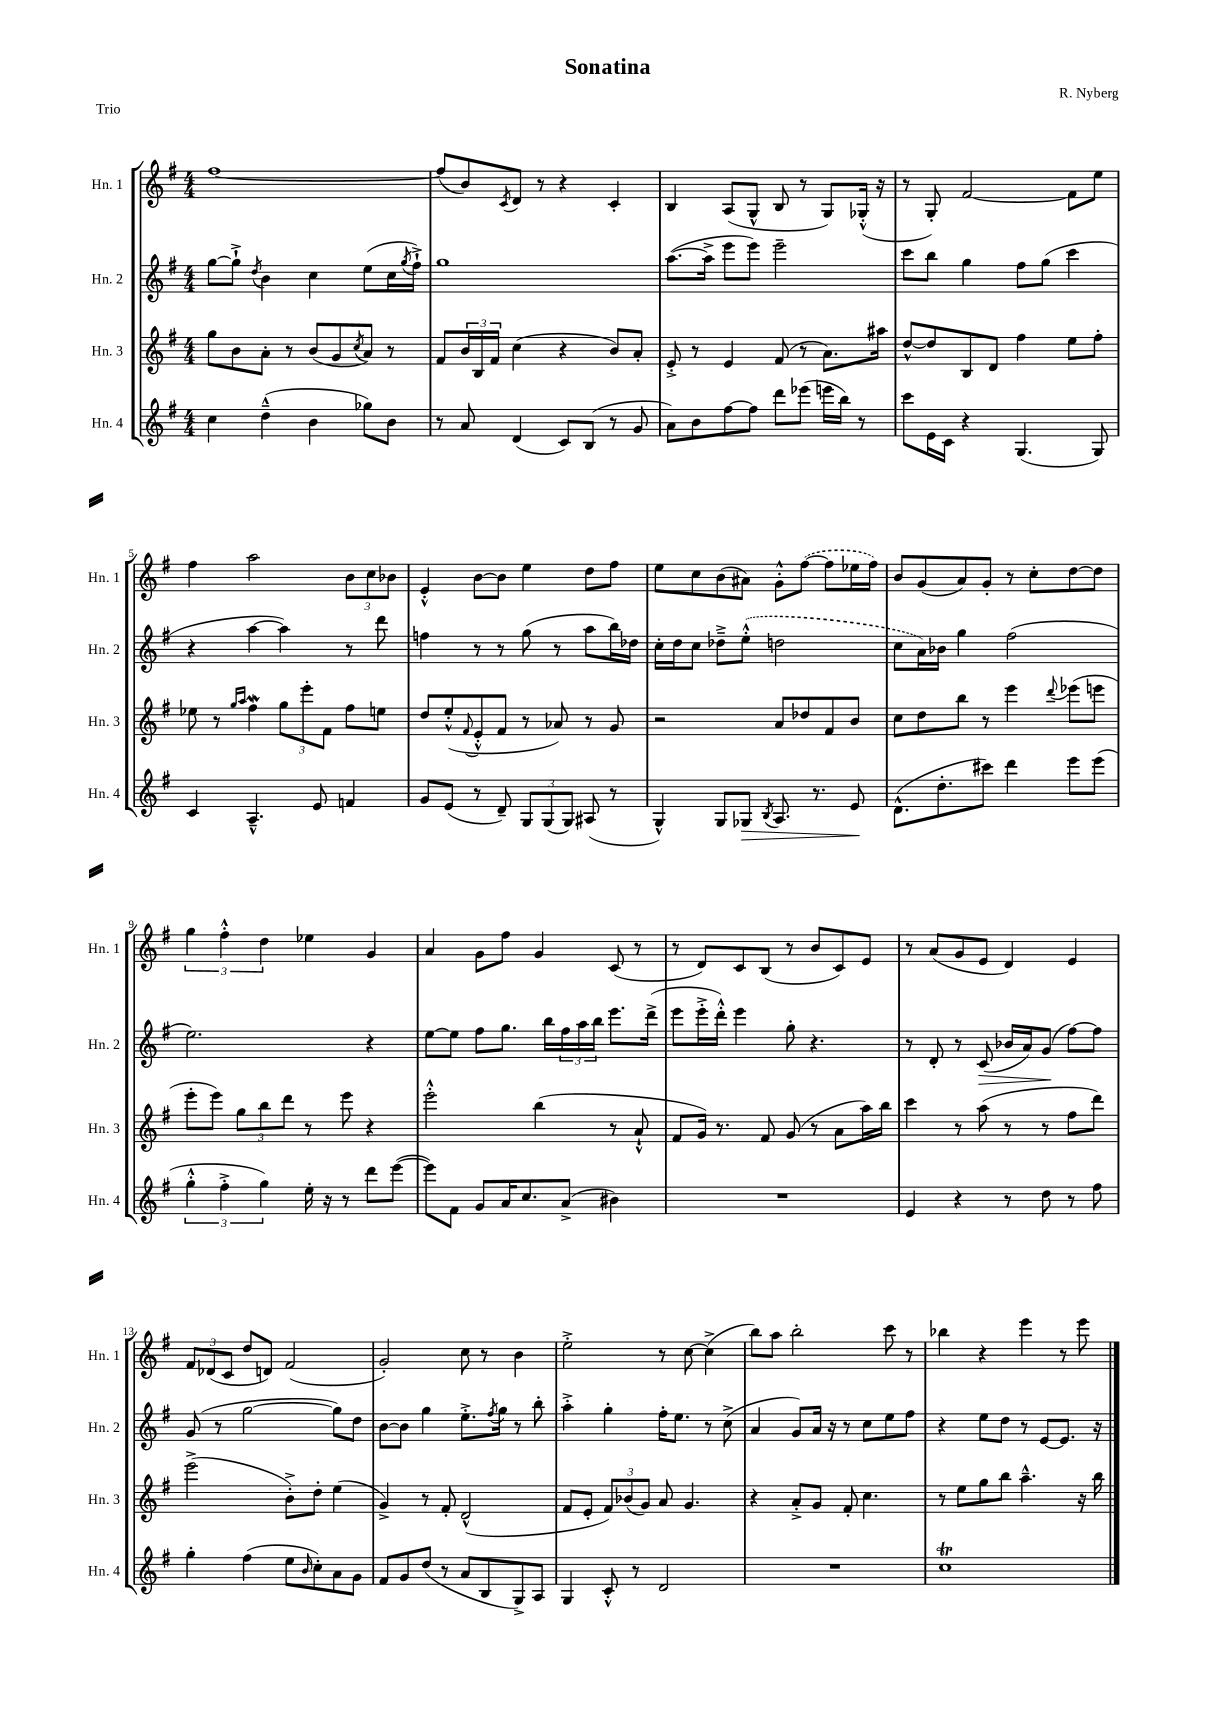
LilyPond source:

\header { title = "Sonatina" composer = "R. Nyberg" piece = "Trio" }
<<
\new StaffGroup <<
\new Staff = "s0" \with { instrumentName = "Hn. 1" shortInstrumentName = "Hn. 1" } {
    \clef treble \key g \major \numericTimeSignature \time 4/4
    fis''1~ |
    fis''8( b'8) \acciaccatura { c'8 } d'8 r8 r4 c'4-. |
    b4 a8( g8-^ b8 r8 g8) ges16-.-^( r16 |
    r8 g8-.) fis'2~ fis'8 e''8 |
    fis''4 a''2 \tuplet 3/2 { b'8 c''8 bes'8 } |
    e'4-.-^ b'8~ b'8 e''4 d''8 fis''8 |
    e''8 c''8 b'8( ais'8) g'8-.-^ \once \slurDashed fis''8~( fis''8 ees''16 fis''16) |
    b'8 g'8( a'8) g'8-. r8 c''8-. d''8~ d''8 |
    \tuplet 3/2 { g''4 fis''4-.-^ d''4 } ees''4 g'4 |
    a'4 g'8 fis''8 g'4 c'8( r8 |
    r8 d'8) c'8 b8( r8 b'8 c'8) e'8 |
    r8 a'8( g'8 e'8 d'4) e'4 |
    \tuplet 3/2 { fis'8 des'8( c'8 } d''8 d'8) fis'2( |
    g'2-.) c''8 r8 b'4 |
    e''2-.-> r8 c''8~ c''4->( |
    b''8) a''8 b''2-. c'''8 r8 |
    bes''4 r4 e'''4 r8 e'''8 \bar "|." |
}
\new Staff = "s1" \with { instrumentName = "Hn. 2" shortInstrumentName = "Hn. 2" } {
    \clef treble \key g \major \numericTimeSignature \time 4/4
    g''8~ g''8-!-> \acciaccatura { d''8 } b'4 c''4 e''8( c''16 \acciaccatura { g''8 } fis''16-!->) |
    g''1 |
    a''8.~( a''16-> e'''8 e'''8) e'''2-- |
    c'''8 b''8 g''4 fis''8 g''8( c'''4 |
    r4 a''4~ a''4) r8 d'''8 |
    f''4 r8 r8 g''8( r8 a''8 b''16) des''16 |
    c''16-. d''16 c''8 des''8---> \once \slurDashed e''8-.-^( d''2 |
    c''8 a'16) bes'16 g''4 fis''2( |
    e''2.) r4 |
    e''8~ e''8 fis''8 g''8. b''16 \tuplet 3/2 { fis''16 a''16 b''16 } e'''8. d'''16->( |
    e'''8 e'''16-.-> d'''16-.-^) e'''4 g''8-. r4. |
    r8 d'8-. r8 c'8\>( bes'16 a'16) g'8\!( fis''8~) fis''8 |
    g'8( r8 g''2~ g''8) d''8 |
    b'8~ b'8 g''4 e''8.-.-> \acciaccatura { fis''8 } g''16 r8 b''8-. |
    a''4-.-> g''4-. fis''16-. e''8. r8 c''8->( |
    a'4 g'8) a'16 r16 r8 c''8 e''8 fis''8 |
    r4 e''8 d''8 r8 e'8~ e'8. r16 \bar "|." |
}
\new Staff = "s2" \with { instrumentName = "Hn. 3" shortInstrumentName = "Hn. 3" } {
    \clef treble \key g \major \numericTimeSignature \time 4/4
    g''8 b'8 a'8-. r8 b'8( g'8 \acciaccatura { c''8 } a'8) r8 |
    fis'8 \tuplet 3/2 { b'16 b16 fis'16 } c''4( r4 b'8) a'8-. |
    e'8-.-> r8 e'4 fis'8( r8 a'8.) ais''16 |
    d''8~-^ d''8 b8 d'8 fis''4 e''8 fis''8-. |
    ees''8 r8 \grace { g''16 a''16 } fis''4\mordent \tuplet 3/2 { g''8 e'''8-. fis'8 } fis''8 e''8 |
    d''8 e''8-.-^( \appoggiatura { fis'8 } e'8-.-^ fis'8 r8 aes'8) r8 g'8 |
    r2 a'8 des''8 fis'8 b'8 |
    c''8 d''8 b''8 r8 e'''4 \appoggiatura { d'''8 } ees'''8( e'''8 |
    e'''8-. e'''8) \tuplet 3/2 { g''8 b''8 d'''8 } r8 e'''8 r4 |
    e'''2-.-^ b''4( r8 a'8-!-^ |
    fis'8 g'16) r8. fis'8 g'8( r8 a'8 a''16) b''16 |
    c'''4 r8 a''8( r8 r8 fis''8 d'''8) |
    e'''2->( b'8-.->) d''8-. e''4( |
    g'4->) r8 fis'8-. d'2-^( |
    fis'8 e'8-. \tuplet 3/2 { fis'8) bes'8( g'8) } a'8 g'4. |
    r4 a'8-.-> g'8 fis'8-. c''4. |
    r8 e''8 g''8 b''8 a''4.---^ r16 b''16 \bar "|." |
}
\new Staff = "s3" \with { instrumentName = "Hn. 4" shortInstrumentName = "Hn. 4" } {
    \clef treble \key g \major \numericTimeSignature \time 4/4
    c''4 d''4---^( b'4 ges''8) b'8 |
    r8 a'8 d'4( c'8) b8( r8 g'8 |
    a'8) b'8 fis''8~ fis''8 d'''8 ees'''8( e'''16 b''16) r8 |
    c'''8 e'16 c'16 r4 g4.( g8) |
    c'4 a4.---^ e'8 f'4 |
    g'8 e'8( r8 d'8--) \tuplet 3/2 { g8 g8( g8) } ais8( r8 |
    g4-^) g8 ges8\> \acciaccatura { b8 } a8. r8. e'8\! |
    d'8.-^( d''8.-. cis'''8) d'''4 e'''8 e'''8( |
    \tuplet 3/2 { g''4-.-^ fis''4-.-> g''4) } e''16-. r16 r8 d'''8 e'''8~( |
    e'''8) fis'8 g'8 a'16 c''8. a'8->( bis'4) |
    R1 |
    e'4 r4 r8 d''8 r8 fis''8 |
    g''4-. fis''4( e''8 \grace { b'16 } c''8-.) a'8 g'8 |
    fis'8 g'8 d''8( r8 a'8 b8 g8->) a8 |
    g4 c'8-.-^ r8 d'2 |
    R1 |
    c''1\trill \bar "|." |
}
>>
>>
